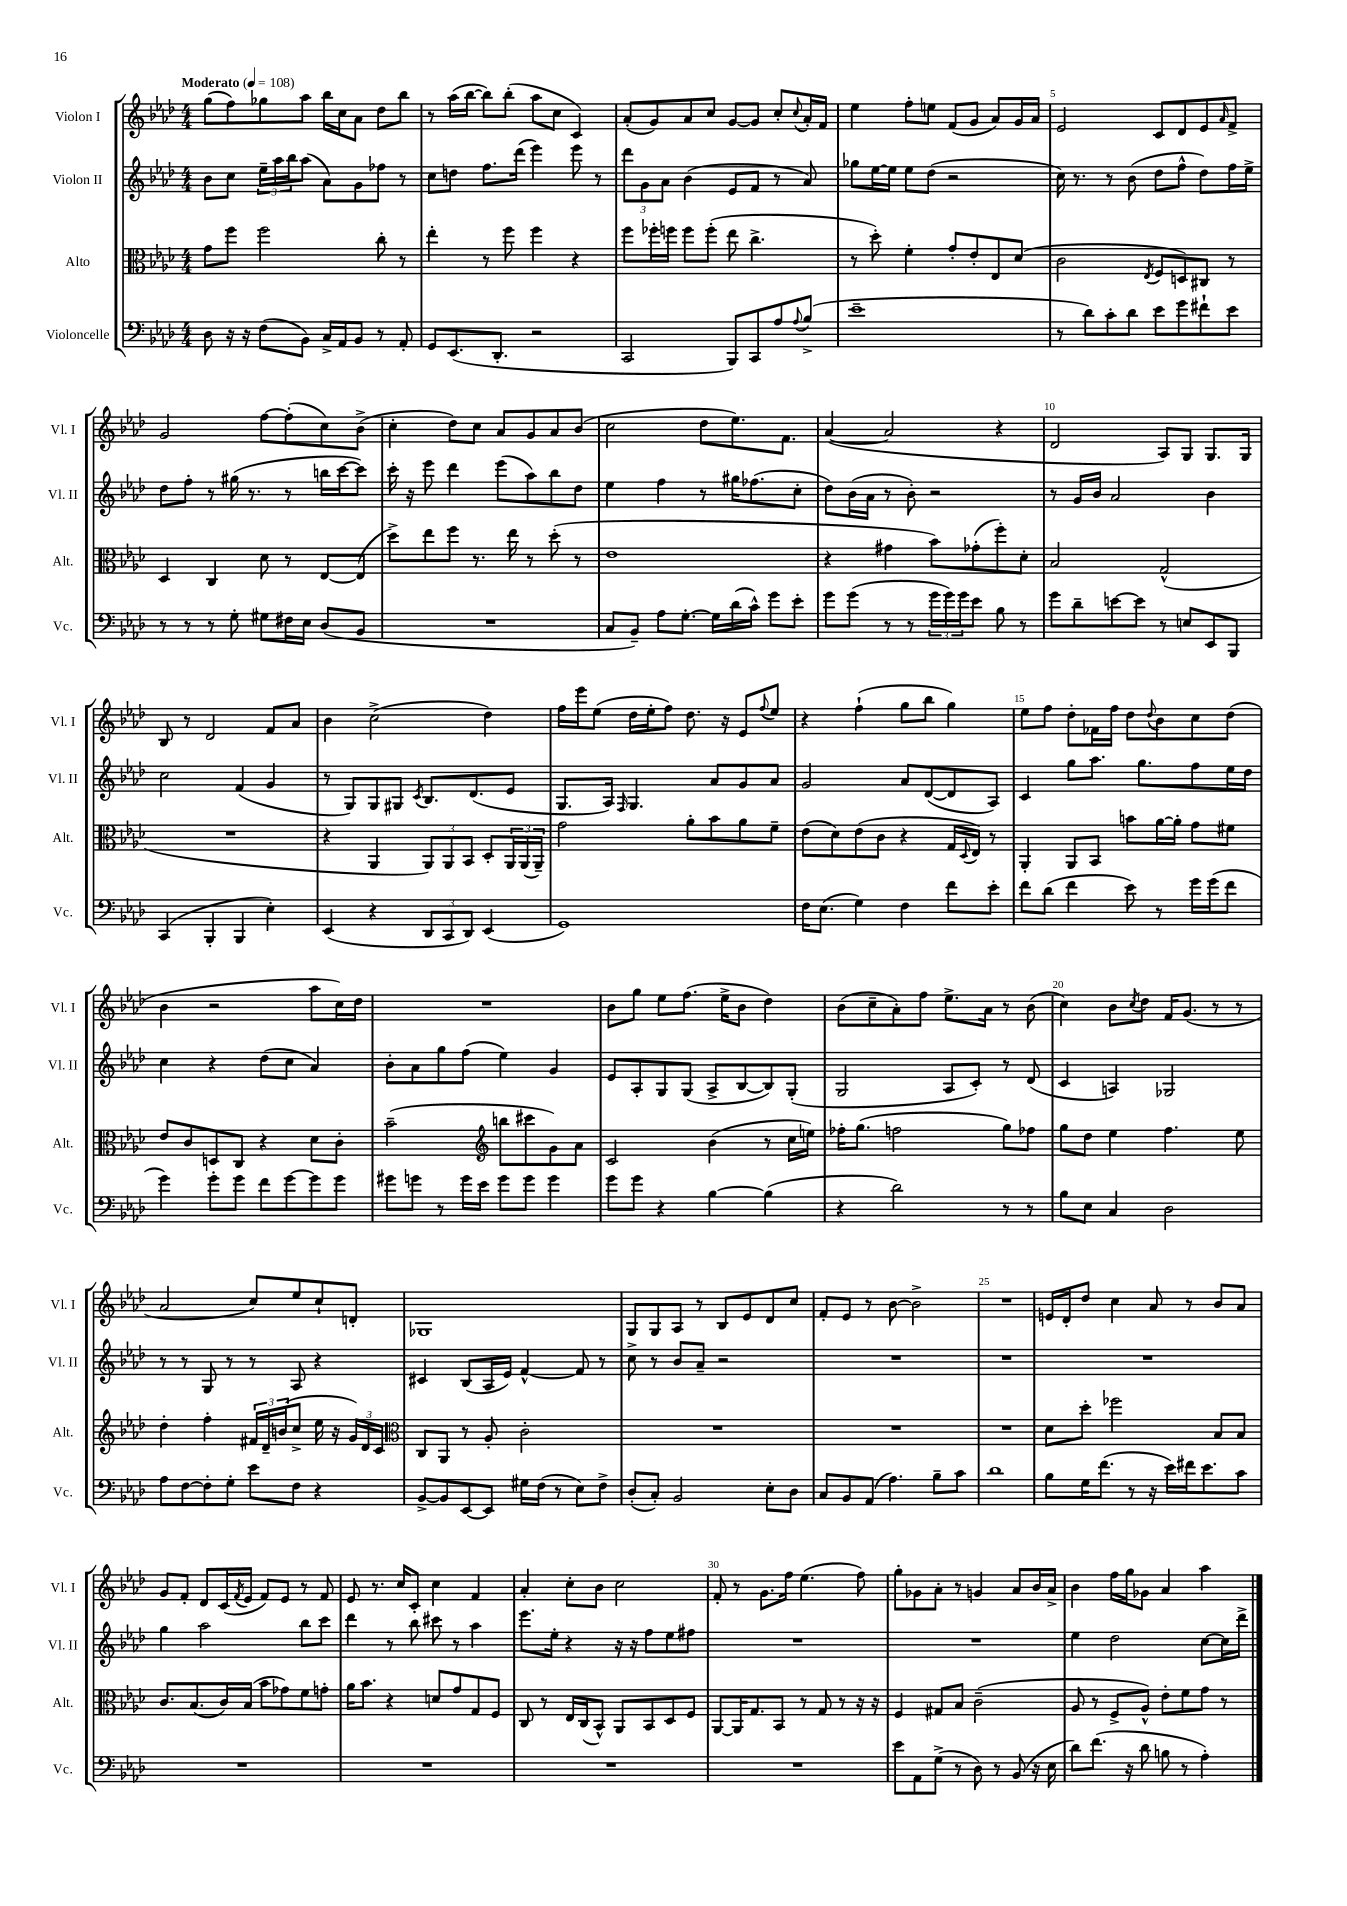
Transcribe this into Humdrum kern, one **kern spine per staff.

**kern	**kern	**kern	**kern
*staff4	*staff3	*staff2	*staff1
*clefF4	*clefC3	*clefG2	*clefG2
*k[b-e-a-d-]	*k[b-e-a-d-]	*k[b-e-a-d-]	*k[b-e-a-d-]
*M4/4	*M4/4	*M4/4	*M4/4
*MM108	*MM108	*MM108	*MM108
8D-\	8g\L	8b-\L	(8gg\L
16r	8ff\J	8cc\J	8ff\)
16r	.	.	.
(8F\L	2ff\	24ee-~\LL	8gg-\
.	.	24aa-\	.
.	.	24bb-\J	.
8BB-\J)	.	(8aa-\J	8aa-\J
16C^/LL	.	8a-\L)	16bb-\LL
16AA-/J	.	.	16cc\J
8BB-/J	.	8g\	8a-\J
8r	8cc'\	8ff-\J	8dd-\L
8AA-'/	8r	8r	8bb-\J
=	=	=	=
8GG/L	4ee-'\	8cc\L	8r
(8.EE-/	.	8dd\J	(16aa-\LL
.	.	.	[16bb-\JJ
.	8r	8.ff\L	8bb-\]L)
8.DD-'/J	.	.	.
.	8ff\	.	(8bb-'\J
.	.	(16ddd-\Jk	.
2r	4ff\	4eee-\)	8aa-\L
.	.	.	8cc\J
.	4r	8eee-\	4c/)
.	.	8r	.
=	=	=	=
2CC/	8ff\L	12ddd-\L	(8a-'/L
.	.	12g\	.
.	16ff-'\L	.	8g/)
.	.	12a-\J	.
.	16ff\JJ	.	.
.	8ff\L	(4b-\	8a-/
.	(8ff'\J	.	8cc/J
8BBB-/L)	8ee-\	8e-/L	[8g/L
8CC/	4.cc^\	8f/J	8g/]J
8A-/	.	8r	8cc'/L
8qqA-/	.	.	8qqcc/
(8B-^/J	.	8a-/)	16a-'/L
.	.	.	16f/JJ
=	=	=	=
1e-~	8r	8gg-\L	4ee-\
.	8dd-'\)	[16ee-\L	.
.	.	16ee-\]JJ	.
.	4f'\	8ee-\L	8ff'\L
.	.	(8dd-\J	8ee\J
.	8g'/L	2r	(8f/L
.	8e-'/	.	8g/J
.	8E-/	.	8a-/L)
.	(8d-/J	.	16g/L
.	.	.	16a-/JJ
=	=	=	=
8r	2c\	16cc\)	2e-/
.	.	8.r	.
8d-\L)	.	.	.
8c'\	.	8r	.
8d-\J	.	(8b-\	.
.	8qE-/	.	.
8e-\L	8F/L	8dd-\L	8c/L
8g\	8D/)	8ff^^\J	8d-/
8f#`\	8C#/J	8dd-\L)	8e-/
.	.	.	16qqa-/
8e-\J	8r	16ff\L	8f^/J
.	.	16ee-^\JJ	.
=	=	=	=
8r	4D-/	8dd-\L	2g/
8r	.	8ff'\J	.
8r	4C/	8r	.
8G'\	.	(16gg#\	.
.	.	8.r	.
8G#\L	8d-\	.	[8ff\L
16F#\L	8r	8r	(8ff'\]
16E-\JJ	.	.	.
(8D-/L	[8E-/L	16bb\LL	8cc\)
.	.	[16ccc\J	.
8BB-/J	(8E-/]J	8ccc\]J)	(8b-^\J
=	=	=	=
1r	8dd-^\L)	16ccc'\	4cc'\
.	.	16r	.
.	8ee-\	8eee-\	.
.	8ff\J	4ddd-\	8dd-\L)
.	8.r	.	8cc\J
.	.	(8eee-\L	8a-/L
.	16ee-\	.	.
.	8r	8aa-\)	8g/
.	(8dd-'\	8bb-\	8a-/
.	8r	8dd-\J	(8b-/J
=	=	=	=
8C/L	1e-	4ee-\	2cc\
8BB-~/J)	.	.	.
8A-\L	.	4ff\	.
[8.G'\J	.	.	.
.	.	8r	8dd-\L
16G\]LL	.	.	.
(16d-\	.	16gg#\LK	8.ee-\)
16c^^\JJ)	.	(8.ff-\	.
8g\L	.	.	.
.	.	.	8.f\J
8e-'\J	.	8cc'\J	.
=	=	=	=
8g\L	4r	8dd-\L)	([4a-/
(8g\J	.	(16b-\L	.
.	.	16a-\JJ	.
8r	4g#\	8r	2a-/]
8r	.	8b-'\)	.
24g\LL	8b-\L)	2r	.
24g\)	.	.	.
24g\J	.	.	.
8e-\J	(8g-'\	.	.
8B-\	8ff'\)	.	4r
8r	8d-'\J	.	.
=	=	=	=
8g\L	2B-/	8r	2d-/
8d-~\	.	16g/LL	.
.	.	16b-/JJ	.
[8e\	.	2a-/	.
8e\]J	.	.	.
8r	(2G^^/	.	8A-/L)
8E/L	.	.	8G/J
8EE-/	.	4b-\	8.G/L
8BBB-/J	.	.	.
.	.	.	16G/Jk
=	=	=	=
(4CC/	1r	2cc\	8B-/
.	.	.	8r
4BBB-'/	.	.	2d-/
4BBB-/	.	(4f/	.
4E-'\)	.	4g/	8f/L
.	.	.	8a-/J
=	=	=	=
(4EE-/	4r	8r	4b-\
.	.	8G/L)	.
4r	4AA-/	8G/	(2cc^\
.	.	8G#/J	.
.	.	8qc/	.
12DD-/L	12AA-/L)	8.B-/L	.
12CC/	12AA-/	.	.
12DD-/J)	12BB-/J	.	.
.	.	(8.d-/	.
(4EE-/	8D-'/L	.	4dd-\)
.	24AA-/L	8e-/J	.
.	(24AA-/	.	.
.	24AA-~/JJ)	.	.
=	=	=	=
1GG)	2g\	8.G/L	16ff\LL
.	.	.	16eee-\J
.	.	.	(8ee-\J
.	.	16A-/Jk)	.
.	.	16qqF/	.
.	.	4.G/	16dd-\LL
.	.	.	16ee-'\J
.	.	.	8ff\J)
.	8a-'\L	.	8.dd-\
.	8b-\	8a-/L	.
.	.	.	16r
.	8a-\	8g/	8e-/L
.	.	.	8qqff/
.	8f~\J	8a-/J	8ee-/J
=	=	=	=
16F\LK	(8e-\L	2g/	4r
(8.E-\J	.	.	.
.	8d-\)	.	.
4G\)	(8e-\	.	(4ff`\
.	8c\J	.	.
4F\	4r	8a-/L	8gg\L
.	.	([8d-/	8bb-\J
8f\L	16G/LL	8d-/]	4gg\)
.	8qqD-/	.	.
.	16E-/JJ)	.	.
8e-'\J	8r	8A-/J)	.
=	=	=	=
8f\L	4AA-'/	4c/	8ee-\L
(8d-\J	.	.	8ff\J
4f\	8AA-/L	8gg\L	8dd-'\L
.	8BB-/J	8.aa-\J	16f-\L
.	.	.	16ff\JJ
8e-\)	8b\L	.	8dd-\L
.	.	8.gg\L	.
.	.	.	8qqdd-/
8r	[16a-\L	.	8b-\
.	16a-'\]JJ	.	.
16g\LL	8g\L	8ff\	8cc\
(16g\J	.	.	.
8f\J	8f#\J	16ee-\L	(8dd-\J
.	.	16dd-\JJ	.
=	=	=	=
4g\)	8e-/L	4cc\	4b-\
.	8c/	.	.
8g'\L	8D/	4r	2r
8g\J	8C/J	.	.
8f\L	4r	(8dd-\L	.
[8g\	.	8cc\J	.
8g\]	8d-\L	4a-/)	8aa-\L
8g\J	8c'\J	.	16cc\L)
.	.	.	16dd-\JJ
=	=	=	=
8g#\L	(2b-~\	8b-'\L	1r
8g\J	.	8a-\	.
8r	.	8gg\	.
16g\LL	.	(8ff\J	.
16e-\JJ	.	.	.
*	*clefG2	*	*
8g\L	8bb\L	4ee-\)	.
8g\J	8ccc#\	.	.
4g\	8g\)	4g/	.
.	8a-\J	.	.
=	=	=	=
8g\L	2c/	8e-/L	8b-\L
8g\J	.	8A-'/	8gg\J
4r	.	8G/	8ee-\L
.	.	(8G/J	(8.ff\J
[4B-\	(4b-\	8A-^/L	.
.	.	.	16ee-^\LK
.	.	[8B-/	8b-\J
(4B-\]	8r	8B-/])	4dd-\)
.	16cc\LL	(8G'/J	.
.	16ee\JJ)	.	.
=	=	=	=
4r	16ff-'\LK	2G/	(8b-\L
.	(8.gg\J	.	.
.	.	.	8cc~\
2d-\)	2ff\	.	8a-'\)
.	.	.	8ff\J
.	.	8A-/L	8.ee-^\L
.	.	8c'/J)	.
.	.	.	16a-\Jk
8r	8gg\L)	8r	8r
8r	8ff-\J	(8d-/	(8b-\
=	=	=	=
8B-\L	8gg\L	4c/	4cc\)
8E-\J	8dd-\J	.	.
4C/	4ee-\	4A/)	8b-\L
.	.	.	8qcc/
.	.	.	8dd-\J
2D-\	4.ff\	2G-/	16f/LK
.	.	.	(8.g/J
.	.	.	8r
.	8ee-\	.	8r
=	=	=	=
8A-\L	4dd-'\	8r	2a-/
[8F\	.	8r	.
8F'\]	4ff'\	8G/	.
8G'\J	.	8r	.
8e-\L	24f#/LL	8r	8cc/L)
.	24d-~/	.	.
.	(24b/J	.	.
8F\J	8cc^/J	8A-/	8ee-/
4r	16ee-\	4r	8cc`/
.	16r	.	.
.	24g/LL)	.	8d'/J
.	24d-/	.	.
.	24c/JJ	.	.
=	=	=	=
*	*clefC3	*	*
[8BB-^/L	8C/L	4c#/	1G-
8BB-/]	8AA-/J	.	.
[8EE-/	8r	(8B-/L	.
8EE-/]J	8A-'/	16A-/L	.
.	.	16e-/JJ)	.
16G#\LL	2c'\	[4f^^/	.
(16F\JJ	.	.	.
8r	.	.	.
8E-\L)	.	8f/]	.
8F^\J	.	8r	.
=	=	=	=
(8D-'/L	1r	8cc^\	8G/L
8C'/J)	.	8r	8G/
2BB-/	.	8b-/L	8A-/J
.	.	8a-~/J	8r
.	.	2r	8B-/L
.	.	.	8e-/
8E-'\L	.	.	8d-/
8D-\J	.	.	8cc/J
=	=	=	=
8C/L	1r	1r	8f'/L
8BB-/	.	.	8e-/J
(8AA-/J	.	.	8r
4.A-\)	.	.	[8b-\
.	.	.	2b-^\]
8B-~\L	.	.	.
8c\J	.	.	.
=	=	=	=
1d-	1r	1r	1r
=	=	=	=
8B-\L	8d-\L	1r	16e/LL
.	.	.	16d-'/J
16G\K	8dd-'\J	.	8dd-/J
(8.f\J	.	.	.
.	2ff-\	.	4cc\
8r	.	.	.
16r	.	.	8a-/
16e-\LL)	.	.	.
16f#\J	.	.	8r
8.e-\	.	.	.
.	8B-/L	.	8b-/L
8c\J	8B-/J	.	8a-/J
=	=	=	=
1r	8.c/L	4gg\	8g/L
.	.	.	8f'/J
.	(8.B-/	.	.
.	.	2aa-\	8d-/L
.	16c/L)	.	(16c/L
.	.	.	8qf/
.	(16B-/JJ	.	16e-/JJ
.	8b-\L	.	8f/L)
.	8g-\)	.	8e-/J
.	8f\	8bb-\L	8r
.	8g'\J	8ccc\J	8f/
=	=	=	=
1r	16a-\LK	4ddd-\	8e-/
.	8.b-\J	.	.
.	.	.	8.r
.	4r	8r	.
.	.	.	16cc/LK
.	.	8bb-\	8c'/J
.	8d/L	8ccc#\	4cc\
.	8g/	8r	.
.	8G/	4aa-\	4f/
.	8F/J	.	.
=	=	=	=
1r	8C/	8.eee-\L	4a-'/
.	8r	.	.
.	.	16ee-'\Jk	.
.	16E-/LL	4r	8cc'\L
.	(16C/J	.	.
.	8BB-^^/J)	.	8b-\J
.	8AA-/L	16r	2cc\
.	.	16r	.
.	8BB-/	8ff\L	.
.	8D-/	8ee-\	.
.	8F/J	8ff#\J	.
=	=	=	=
1r	[8AA-/L	1r	8f'/
.	16AA-/]K	.	8r
.	8.G/	.	.
.	.	.	8.g\L
.	8BB-/J	.	.
.	.	.	16ff\Jk
.	8r	.	(4.ee-\
.	8G/	.	.
.	8r	.	.
.	16r	.	8ff\)
.	16r	.	.
=	=	=	=
8e-\L	4F/	1r	8gg'\L
8AA-\	.	.	8g-\
(8G^\J	8G#/L	.	8a-'\J
8r	8B-/J	.	8r
8D-\)	(2c~\	.	4g/
8r	.	.	.
(8BB-/	.	.	8a-/L
16r	.	.	16b-/L
16E-\	.	.	16a-^/JJ
=	=	=	=
8d-\L)	8A-/	4ee-\	4b-\
(8.f\J	8r	.	.
.	8F^/L	2dd-\	16ff\LL
16r	.	.	16gg\J
8d-\	8A-^^/J)	.	8g-\J
8B\	8e-'\L	.	4a-/
8r	8f\	.	.
4A-'\)	8g\J	[8cc\L	4aa-\
.	8r	16cc\]L	.
.	.	16ddd-^\JJ	.
==	==	==	==
*-	*-	*-	*-
